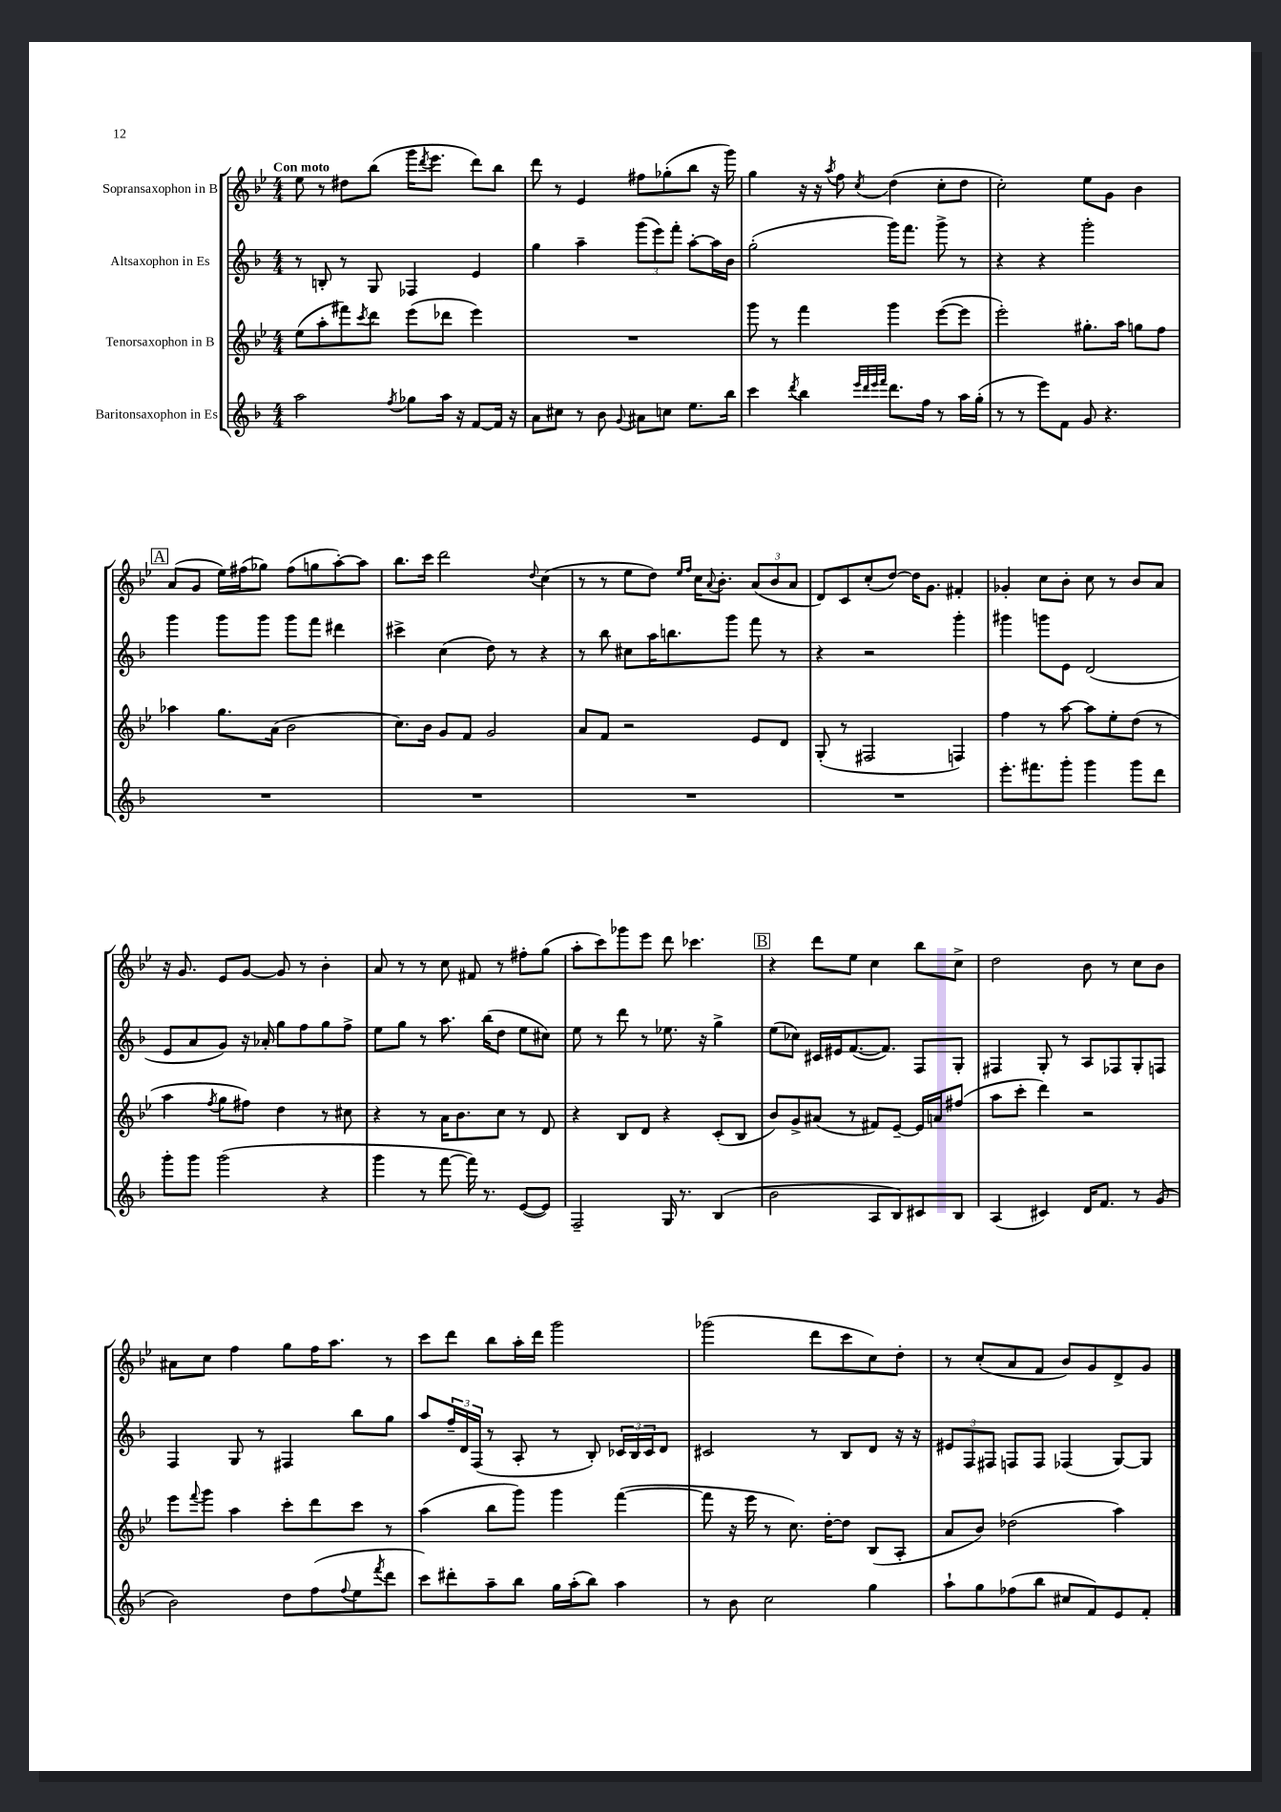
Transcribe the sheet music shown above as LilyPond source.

<<
\new StaffGroup <<
\new Staff = "s0" \with { instrumentName = "Sopransaxophon in B" } {
    \clef treble \key bes \major \numericTimeSignature \time 4/4 \tempo "Con moto"
    ees''8 r8 dis''8 bes''8( g'''16 \acciaccatura { d'''8 } ees'''8. d'''8) bes''8 |
    d'''8 r8 ees'4 fis''8 ges''8-.( bes''8 r16 g'''16) |
    g''4 r16 r16 \acciaccatura { a''8 } f''8 \acciaccatura { c''8 } d''4( c''8-. d''8 |
    c''2-.) ees''8 g'8 bes'4 |
    \mark \markup { \box "A" } a'8( g'8 ees''16) fis''16( ges''8) fis''8( g''8 a''8~-.) a''8 |
    bes''8. c'''16 d'''2 \appoggiatura { d''8 } c''4( |
    r8 r8 ees''8 d''8) \grace { ees''16 f''16 } c''16 \appoggiatura { a'8 } bes'8.-. \tuplet 3/2 { a'8( bes'8 a'8 } |
    d'8) c'8 c''8-.( d''8~) d''16 g'8. fis'4-. |
    ges'4-. c''8 bes'8-. c''8 r8 bes'8 a'8 |
    r16 g'8. ees'8 g'8~ g'8 r8 bes'4-. |
    a'8 r8 r8 c''8 fis'8 r8 fis''8-. g''8( |
    a''8-. c'''8) ges'''8 ees'''8 d'''8 ces'''4. |
    \mark \markup { \box "B" } r4 d'''8 ees''8 c''4 bes''8 c''8-> |
    d''2 bes'8 r8 c''8 bes'8 |
    ais'8 c''8 f''4 g''8 f''16 a''8. r8 |
    c'''8 d'''8 bes''8 a''16-. d'''16 g'''2 |
    ges'''2( d'''8 c'''8 c''8) d''8-. |
    r8 c''8-.( a'8 f'8 bes'8) g'8 d'8-> g'8 \bar "|." |
}
\new Staff = "s1" \with { instrumentName = "Altsaxophon in Es" } {
    \clef treble \key f \major \numericTimeSignature \time 4/4
    r8 b8-. r8 g8 fes4 e'4 |
    g''4 a''4-- \tuplet 3/2 { g'''8( e'''8) f'''8-. } a''8~-. a''16 bes'16 |
    g''2-.( g'''16) f'''8. g'''8-> r8 |
    r4 r4 g'''2-. |
    \mark \markup { \box "A" } g'''4 g'''8 g'''8 g'''8 f'''8 dis'''4 |
    cis'''4-> c''4( d''8) r8 r4 |
    r8 bes''8 cis''8 a''16 b''8. g'''8 f'''8 r8 |
    r4 r2 g'''4-. |
    gis'''4 g'''8 e'8 d'2( |
    e'8 a'8 g'8) r16 aes'16-. g''8 f''8 g''8 f''8-> |
    e''8 g''8 r8 a''8. bes''16( d''8 e''8 cis''8) |
    e''8 r8 d'''8 r8 ees''8. r16 g''4-> |
    \mark \markup { \box "B" } e''8( ces''8) cis'16 eis'16 f'8.~( f'8.) f8 g8-. |
    fis4 g8-. r8 a8 fes8 g8-. f8 |
    f4 g8 r8 fis4 bes''8 g''8 |
    a''8 \tuplet 3/2 { f''16-- d'16 f16( } r8 a8-. r8 bes8-.) \tuplet 3/2 { ces'16 bes16 ces'16 } d'8 |
    cis'2 r8 bes8 d'8 r16 r16 |
    \tuplet 3/2 { eis'8 f8 fis8 } f8 f8 fes4( g8~) g8 \bar "|." |
}
\new Staff = "s2" \with { instrumentName = "Tenorsaxophon in B" } {
    \clef treble \key bes \major \numericTimeSignature \time 4/4
    ees''8( a''8-. fis'''8) \acciaccatura { c'''8 } d'''8 ees'''8( des'''8 ees'''4) |
    R1 |
    g'''8 r8 f'''4 g'''4 ees'''8~( ees'''8 |
    ees'''2-.) gis''8.-. a''16 g''8 f''8 |
    \mark \markup { \box "A" } aes''4 g''8. a'16( bes'2 |
    c''8.) bes'16 g'8 f'8 g'2 |
    a'8 f'8 r2 ees'8 d'8 |
    g8-.( r8 fis2 f4) |
    f''4 r8 a''8~ a''8 ees''8-. d''8( r8 |
    a''4 \acciaccatura { f''8 } g''8 fis''8) d''4 r8 cis''8 |
    r4 r8 a'16 bes'8. c''8 r8 d'8 |
    r4 bes8 d'8 r4 c'8-.( bes8 |
    \mark \markup { \box "B" } bes'8) g'8-> ais'8( r8 fis'8) ees'8~-- ees'16 a'16 fis''8( |
    a''8 c'''8-. d'''4) r2 |
    ees'''8 \appoggiatura { f'''8 } g'''8 a''4 c'''8-. d'''8 c'''8 r8 |
    a''4( bes''8 g'''8) g'''4 f'''4~( |
    f'''8 r16 ees'''16 r8 c''8.) d''16~-. d''8 bes8( a8-. |
    a'8 bes'8) des''2( a''4) \bar "|." |
}
\new Staff = "s3" \with { instrumentName = "Baritonsaxophon in Es" } {
    \clef treble \key f \major \numericTimeSignature \time 4/4
    a''2 \acciaccatura { f''8 } ges''8 a''16 r16 f'8~ f'16 r16 |
    a'8 cis''8 r8 bes'8 \appoggiatura { g'8 } ais'8 c''8 e''8. bes''16 |
    c'''4 \acciaccatura { d'''8 } bes''4 \grace { e'''32 d'''32 e'''32 f'''32 } d'''8. f''16 r8 a''16 g''16-.( |
    r8 r8 e'''8) f'8 g'8 r4. |
    \mark \markup { \box "A" } R1 |
    R1 |
    R1 |
    R1 |
    e'''8.-. fis'''8. g'''8-. g'''4 g'''8 d'''8 |
    g'''8-. g'''8 g'''2( r4 |
    g'''4 r8 f'''8~ f'''16) r8. e'8~( e'8) |
    f2-- g16 r8. bes4( |
    \mark \markup { \box "B" } bes'2 a8 bes8) cis'8 bes8 |
    a4( cis'4) d'16 f'8. r8 g'8( |
    bes'2) d''8 f''8( \appoggiatura { f''8 } e''8 \acciaccatura { f'''8 } d'''8 |
    c'''8) dis'''8-. a''8-- bes''8 g''16 a''16-.( bes''8) a''4 |
    r8 bes'8 c''2 g''4 |
    a''8-! g''8 fes''8( bes''8 cis''8 f'8) e'8 f'8-. \bar "|." |
}
>>
>>
\layout { \context { \Score \remove "Bar_number_engraver" } }
